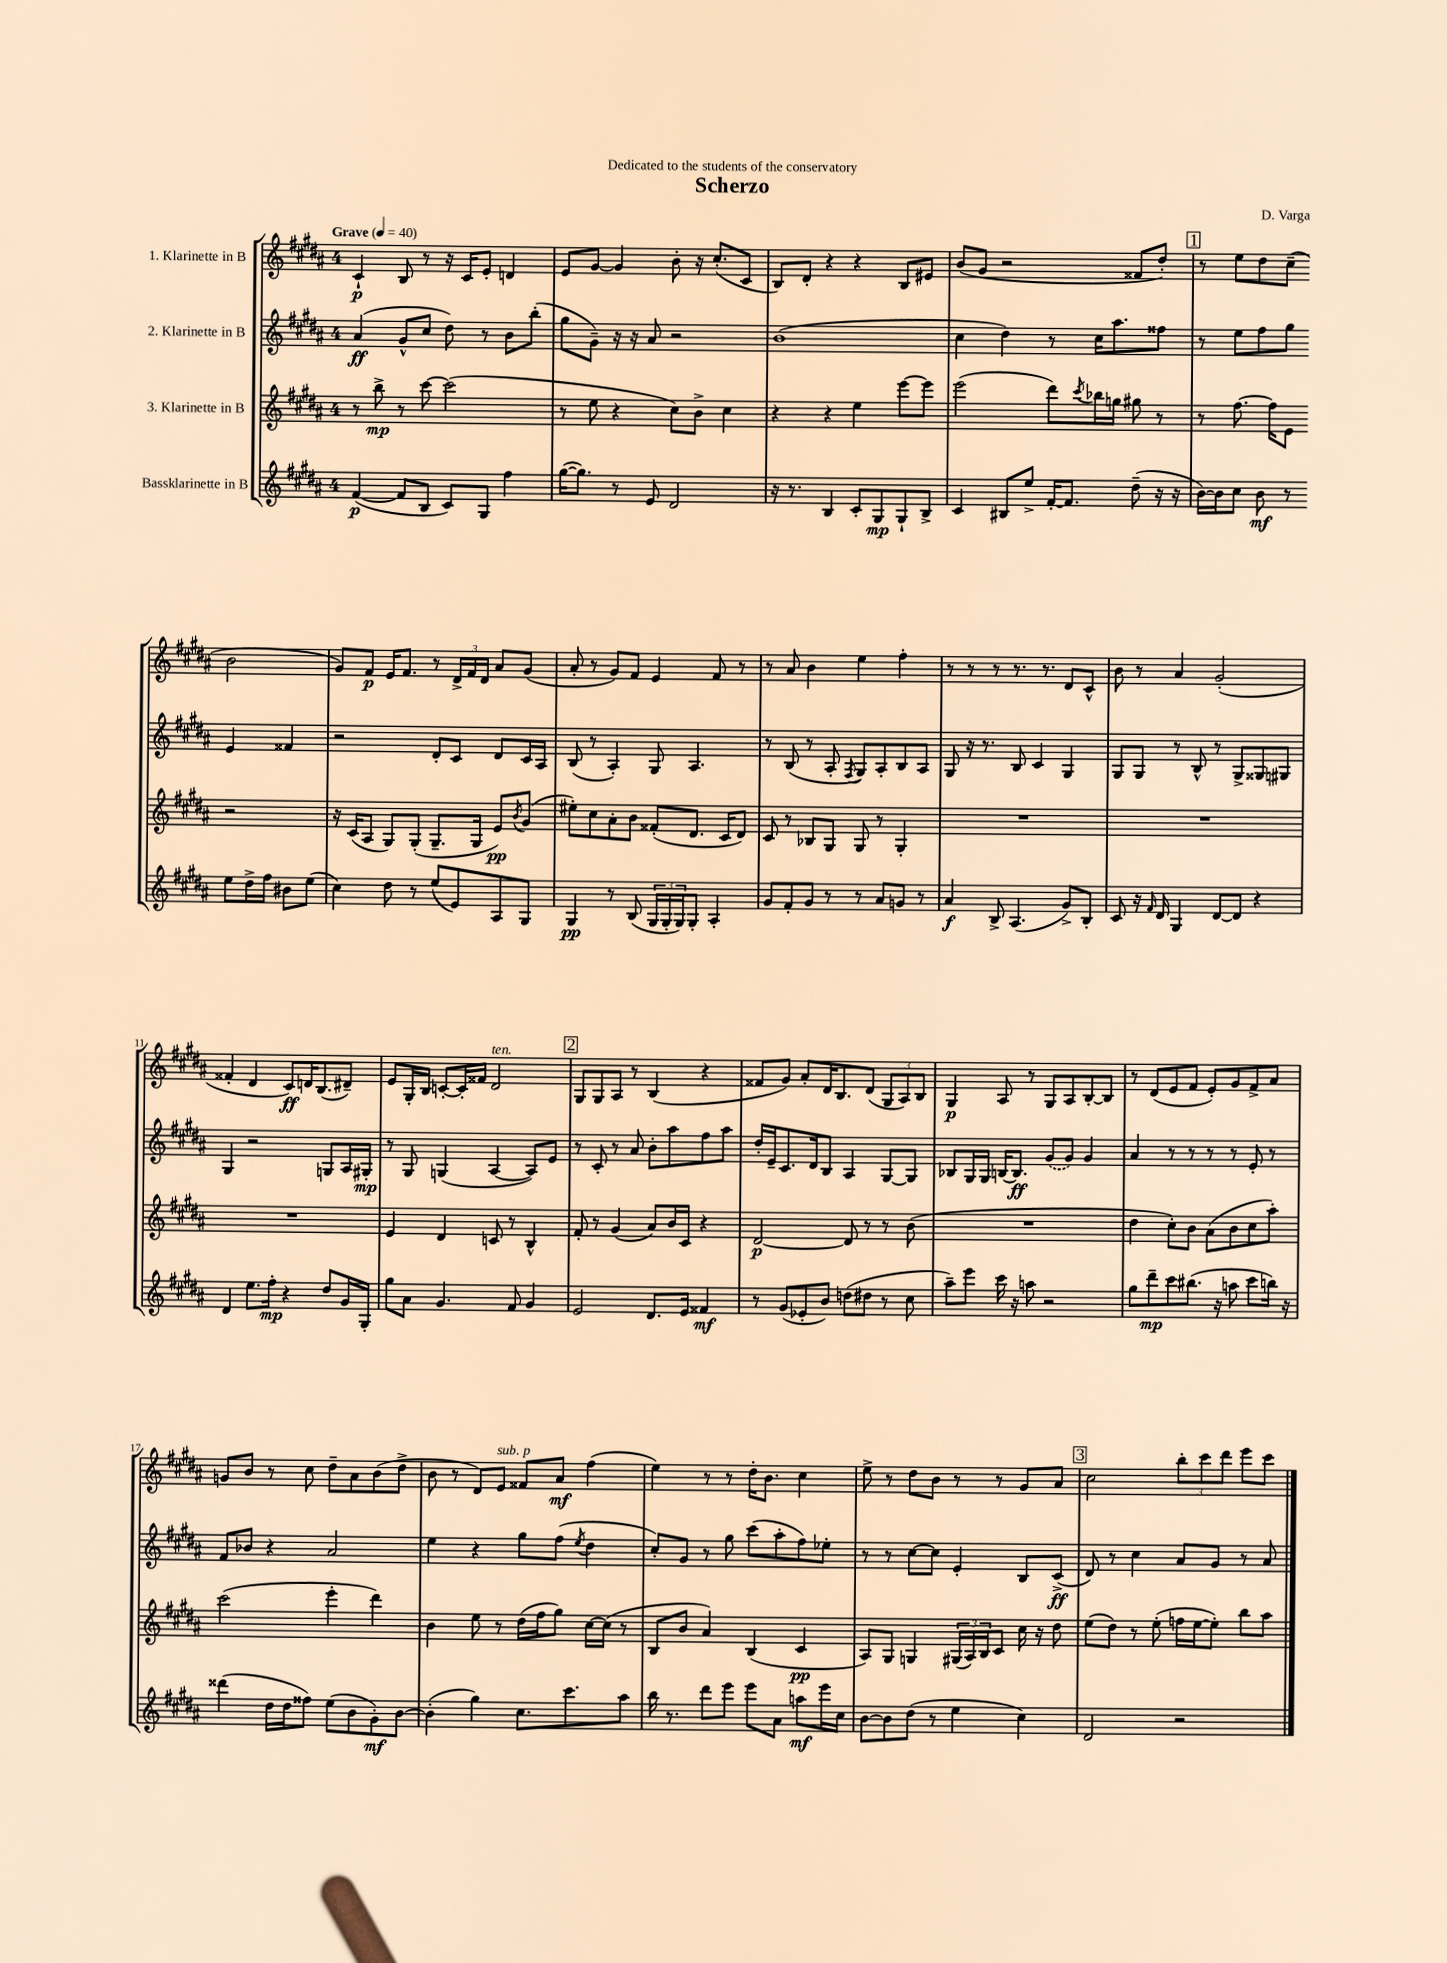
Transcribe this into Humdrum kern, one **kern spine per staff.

**kern	**kern	**kern	**kern
*staff4	*staff3	*staff2	*staff1
*clefG2	*clefG2	*clefG2	*clefG2
*k[f#c#g#d#a#]	*k[f#c#g#d#a#]	*k[f#c#g#d#a#]	*k[f#c#g#d#a#]
*M4/4	*M4/4	*M4/4	*M4/4
*MM40	*MM40	*MM40	*MM40
([4f#/	8r	(4a#/	4c#`/
.	8bb^\	.	.
8f#/]L	8r	8g#^^/L	8B/
8B/J	[8ccc#\	8cc#/J	8r
8c#/L)	(2ccc#\]	8dd#\)	16r
.	.	.	16c#/LK
8G#/J	.	8r	8e'/J
4ff#\	.	8b\L	4d/
.	.	(8bb'\J	.
=	=	=	=
([16gg#\LK	8r	8gg#\L	8e/L
8.gg#\]J)	.	.	.
.	8ee\	8g#~\J)	[8g#/J
8r	4r	16r	4g#/]
.	.	16r	.
8e/	.	8a#/	.
2d#/	8cc#\L)	2r	8b'\
.	8b^\J	.	16r
.	.	.	(8.cc#'/L
.	4cc#\	.	.
.	.	.	8c#/J
=	=	=	=
16r	4r	(1b	8B/L)
8.r	.	.	.
.	.	.	8d#'/J
4B/	4r	.	4r
8c#'/L	4ee\	.	4r
8G#/	.	.	.
8G#`/	[8eee\L	.	8B/L
8B^/J	8eee\]J	.	8e#/J
=	=	=	=
4c#/	(2eee\	4cc#\	(8b/L
.	.	.	8g#/J
8B#/L	.	4dd#\)	2r
8ee^/J	.	.	.
[16f#'/LK	8ddd#\L)	8r	.
8.f#/]J	.	.	.
.	8qccc#/	.	.
.	16bb-\L	16cc#\LK	.
.	16gg\JJ	8.aa#\	.
(8dd#~\	8gg#\	.	8f##/L
16r	8r	8ff##\J	8dd#'/J)
16r	.	.	.
=	=	=	=
[16b\LL)	8r	8r	8r
16b\]J	.	.	.
8cc#\J	[8.ff#\	8ee\L	8ee\L
8b\	.	8ff#\	8dd#\
.	16ff#\]LK	.	.
8r	8e\J	8gg#\J	(8cc#~\J
8ee\L	2r	4e/	2b\
16dd#^\L	.	.	.
16ff#\JJ	.	.	.
8b#\L	.	4f##/	.
(8ee\J	.	.	.
=	=	=	=
4cc#\)	16r	2r	8g#/L)
.	(16c#/LK	.	.
.	8A#/J	.	8f#/J
8dd#\	8G#/L)	.	16e/LK
.	.	.	8.f#/J
8r	(8G#'/J	.	.
(8ee/L	8.G#~/L	8d#'/L	8r
8e/)	.	8c#/J	24d#^/LL
.	.	.	24f#/
.	16G#/Jk	.	.
.	.	.	24d#/JJ
8A#/	8e/L)	8d#/L	8a#/L
.	8qb/	.	.
8G#/J	(8g#/J	16c#/L	(8g#/J
.	.	16A#/JJ	.
=	=	=	=
4G#/	8ee#'\L)	(8B/	8a#'/
.	8cc#\	8r	8r
8r	8a#'\	4A#'/)	8g#/L)
(8B/	8b\J	.	8f#/J
24G#/LL	(8f##'/L	8G#/	4e/
24G#'/	.	.	.
24G#/J)	.	.	.
8G#'/J	8.d#/J	4.A#/	.
4A#'/	.	.	8f#/
.	16c#/LK	.	.
.	8d#/J)	.	8r
=	=	=	=
8g#/L	8c#/	8r	8r
8f#'/	8r	(8B/	8a#/
8g#/J	8B-/L	8r	4b\
8r	8G#/J	8A#'/	.
.	.	8qF#/	.
8r	8G#/	8G#/L)	4ee\
8a#/L	8r	8A#'/	.
8g/J	4G#'/	8B/	4ff#'\
8r	.	8A#/J	.
=	=	=	=
4a#/	1r	8G#/	8r
.	.	16r	8r
.	.	8.r	.
8B^/	.	.	8r
(4.A#/	.	8B/	8.r
.	.	4c#/	.
.	.	.	8.r
8g#^/L)	.	4G#/	8d#/L
8B'/J	.	.	8c#^^/J
=	=	=	=
8c#/	1r	8G#/L	8b\
16r	.	8G#/J	8r
16qqf#/	.	.	.
16d#/	.	.	.
4G#/	.	8r	4a#/
.	.	8B^^/	.
[8d#/L	.	8r	(2g#'/
8d#/]J	.	8G#^/L	.
4r	.	8G##/	.
.	.	8G#/J	.
=	=	=	=
4d#/	1r	4G#/	4f##'/
8.ee\L	.	2r	4d#/
16ff#'\Jk	.	.	.
4r	.	.	8c#/L)
.	.	.	16d/K
.	.	.	(8.B/
8dd#/L	.	8G/L	.
16g#/L	.	16A#/L	8d#~/J)
16G#'/JJ	.	16G#'/JJ	.
=	=	=	=
8gg#\L	4e/	8r	8e/L
8a#\J	.	8G#/	16G#'/L
.	.	.	16B/JJ
4.g#/	4d#/	(4G/	[8c'/L
.	.	.	16c'/]L
.	.	.	16f##/JJ
.	8c/	[4A#/	2d#/
8f#/	8r	.	.
4g#/	4B^^/	8A#/]L)	.
.	.	8e/J	.
=	=	=	=
2e/	8f#'/	8r	8G#/L
.	8r	8c#'/	8G#/
.	(4g#/	8r	8A#/J
.	.	8a#/	8r
8.d#/L	8a#/L)	8b'\L	(4B/
.	16b/L	8aa#\	.
16e/Jk	16c#/JJ	.	.
4f##/	4r	8ff#\	4r
.	.	8aa#\J	.
=	=	=	=
8r	[2d#/	16dd#'/LL	8f##/L
.	.	16e~/J	.
(8g#/L	.	8.c#/	8g#/J)
8e-'/	.	.	8a#'/L
.	.	16d#/k	.
8b/J)	.	8B/J	16d#/K
.	.	.	8.B/
(8dd\L	8d#/]	4A#/	.
8dd#\J	8r	.	(8d#/J
8r	8r	[8G#/L	12G#/L
.	.	.	12A#/)
8cc#\	(8b\	8G#/]J	.
.	.	.	12B/J
=	=	=	=
8aa#~\L)	1r	8B-/L	4G#/
8eee\J	.	16G#/L	.
.	.	16G#/JJ	.
16ccc#\	.	[16B/LK	8A#/
16r	.	8.B/]J	.
8aa\	.	.	8r
2r	.	(8g#/L	8G#/L
.	.	8g#/J)	8A#/
.	.	4g#/	[8B'/
.	.	.	8B/]J
=	=	=	=
8gg#\L	4dd#\	4a#/	8r
8ddd#~\	.	.	(8d#/L
8ccc#\	8cc#'\L)	8r	8e/
(8.bb#\J	8b\J	8r	8f#/J
.	(8a#\L	8r	8e'/L)
16r	.	.	.
8aa\	8b\	8r	8g#/
8ccc#\L	8cc#\	8e'/	8f#^/
16bb\Jk)	8aa#'\J)	8r	8a#/J
16r	.	.	.
=	=	=	=
(4ddd##\	(2ccc#\	8f#/L	8g/L
.	.	8b-/J	8b/J
16dd#\LL	.	4r	8r
16dd#\J	.	.	.
8ff##\J)	.	.	8cc#\
(8ee\L	4eee'\	2a#/	8dd#~\L
8b\	.	.	8a#\
8g#'\)	4ddd#\)	.	(8b\
[8b\J	.	.	8dd#^\J
=	=	=	=
(4b'\]	4b\	4ee\	8b\
.	.	.	8r
4gg#\)	8ee\	4r	8d#/L)
.	8r	.	8e/J
8.cc#\L	(16dd#\LL	8gg#\L	8f##/L
.	16ff#\J	.	.
.	8gg#\J)	(8ff#\J	8a#/J
8.ccc#\	.	.	.
.	.	8qee/	.
.	[16cc#\LL	4dd#\	(4ff#\
.	(16cc#\]JJ	.	.
8aa#\J	8r	.	.
=	=	=	=
16bb\	8B/L	8cc#'/L)	4ee\)
8.r	.	.	.
.	8b/J	8g#/J	.
8ddd#\L	4a#/)	8r	8r
8eee\J	.	8gg#\	8r
8eee\L	(4B/	(8ccc#\L	16dd#'\LK
.	.	.	8.b\J
8a#\J	.	8aa#'\	.
8aa\L	4c#/	8ff#\)	4cc#\
16eee\L	.	8ee-'\J	.
16cc#\JJ	.	.	.
=	=	=	=
[8b\L	8A#/L)	8r	8ee^\
8b\]	8G#/J	8r	8r
(8dd#\J	4G/	[8cc#\L	8dd#\L
8r	.	8cc#\]J	8b\J
4ee\	(24G#/LL	4e'/	8r
.	24A#/)	.	.
.	24B/J	.	.
.	8c#/J	.	8r
4cc#\)	16cc#\	8B/L	8g#/L
.	16r	.	.
.	8dd#\	(8c#^/J	8a#/J
=	=	=	=
2d#/	(8ee\L	8d#/)	2cc#\
.	8dd#\J)	8r	.
.	8r	4cc#\	.
.	(8ee'\	.	.
2r	16ff\LL	8a#/L	12bb'\L
.	[16ee\J	.	.
.	.	.	12ccc#\
.	8ee'\]J)	8g#/J	.
.	.	.	12ddd#\J
.	8bb\L	8r	8eee\L
.	8aa#\J	8a#/	8ccc#\J
==	==	==	==
*-	*-	*-	*-
